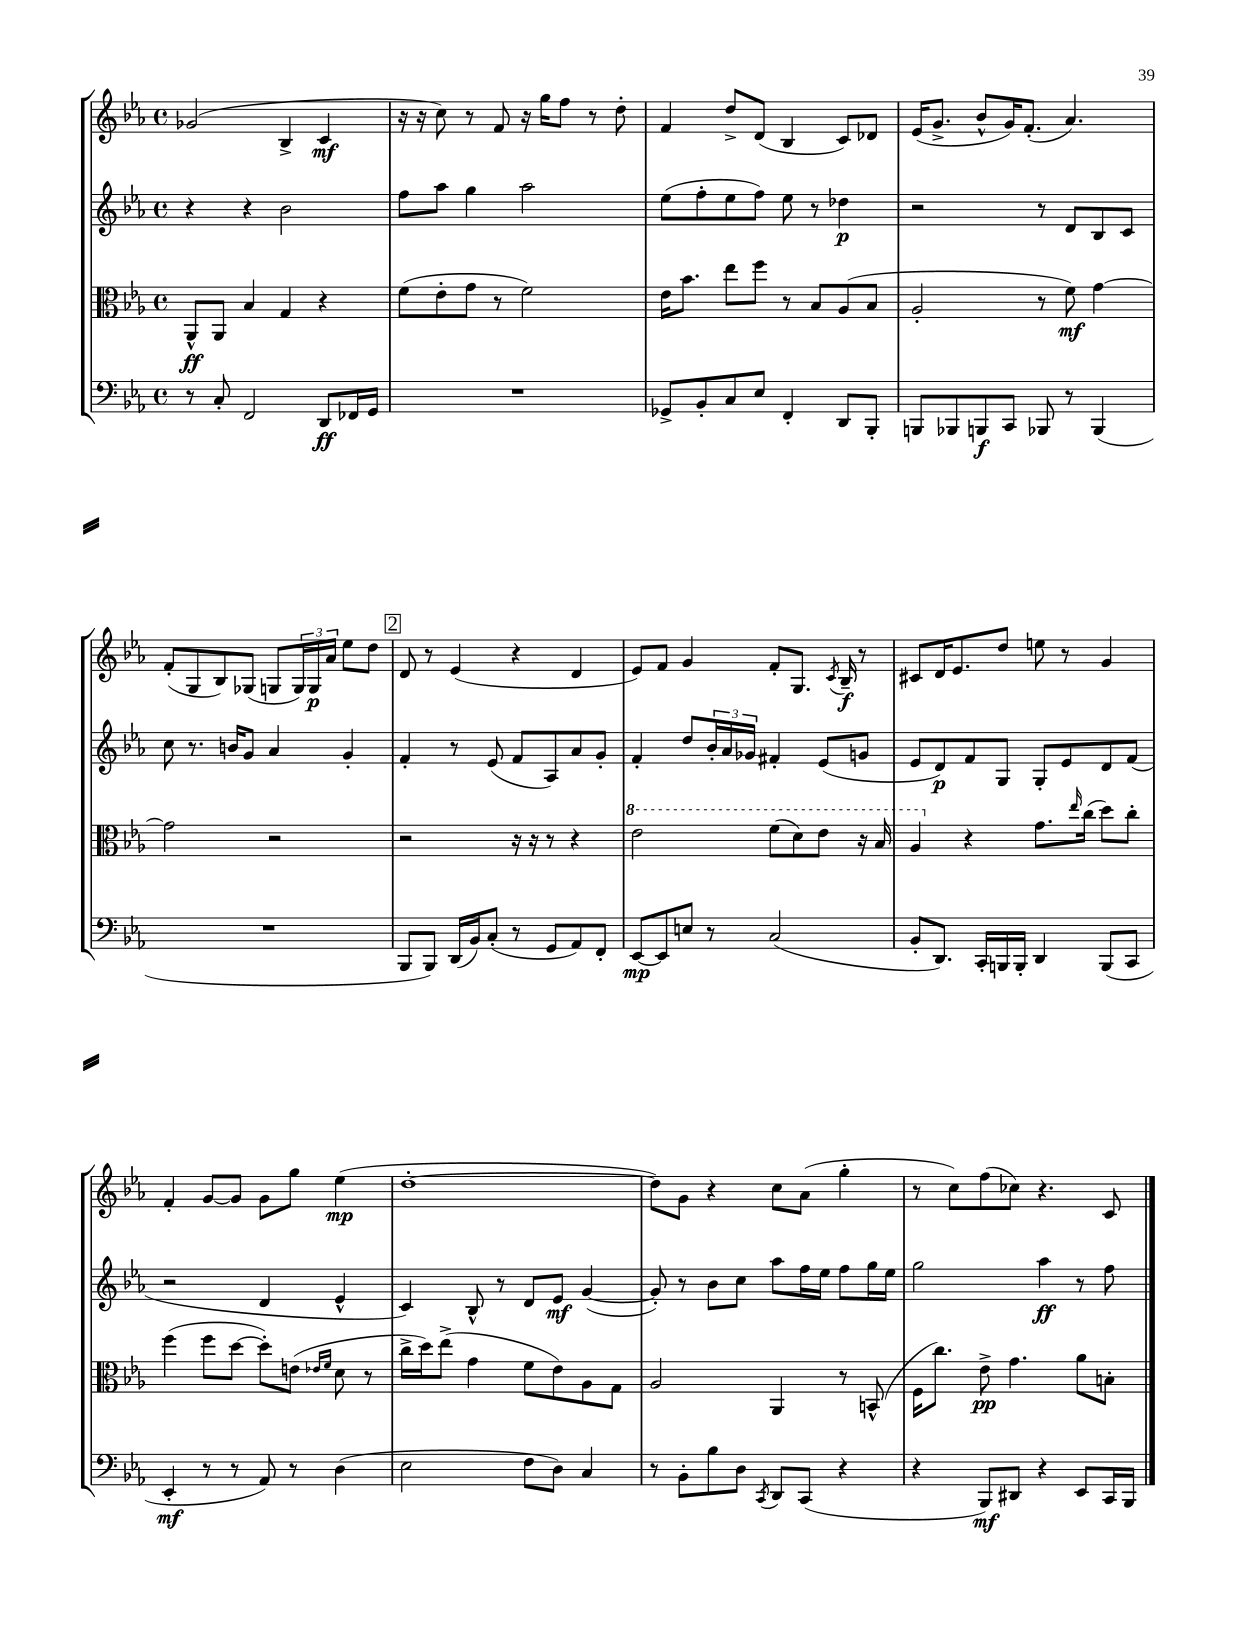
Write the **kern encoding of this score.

**kern	**dynam	**kern	**dynam	**kern	**dynam	**kern	**dynam
*part4	*part4	*part3	*part3	*part2	*part2	*part1	*part1
*staff4	*staff4	*staff3	*staff3	*staff2	*staff2	*staff1	*staff1
*clefF4	*	*clefC3	*	*clefG2	*	*clefG2	*
*k[b-e-a-]	*	*k[b-e-a-]	*	*k[b-e-a-]	*	*k[b-e-a-]	*
*M4/4	*	*M4/4	*	*M4/4	*	*M4/4	*
*met(c)	*	*met(c)	*	*met(c)	*	*met(c)	*
=7	=7	=7	=7	=7	=7	=7	=7
8r	.	8AA-^^/L	ff	4r	.	(2g-X/	.
8C'/	.	8AA-/J	.	.	.	.	.
2FF/	.	4B-/	.	4r	.	.	.
.	.	4G/	.	2b-\	.	4B-^/	.
8DD/L	ff	4r	.	.	.	4c/	mf
16FF-X/L	.	.	.	.	.	.	.
16GG/JJ	.	.	.	.	.	.	.
=8	=8	=8	=8	=8	=8	=8	=8
1r	.	(8f\L	.	8ff\L	.	16r	.
.	.	.	.	.	.	16r	.
.	.	8e-'\	.	8aa-\J	.	8cc\)	.
.	.	8g\J	.	4gg\	.	8r	.
.	.	8r	.	.	.	8f/	.
.	.	2f\)	.	2aa-\	.	16r	.
.	.	.	.	.	.	16gg\KL	.
.	.	.	.	.	.	8ff\J	.
.	.	.	.	.	.	8r	.
.	.	.	.	.	.	8dd'\	.
=9	=9	=9	=9	=9	=9	=9	=9
8GG-X^/L	.	16e-\KL	.	(8ee-\L	.	4f/	.
.	.	8.b-\J	.	.	.	.	.
8BB-'/	.	.	.	8ff'\	.	.	.
8C/	.	8ee-\L	.	8ee-\	.	8dd^/L	.
8E-/J	.	8ff\J	.	8ff\J)	.	(8d/J	.
4FF'/	.	8r	.	8ee-\	.	4B-/	.
.	.	8B-/L	.	8r	.	.	.
8DD/L	.	(8A-/	.	4dd-X\	p	8c/L)	.
8BBB-'/J	.	8B-/J	.	.	.	8d-X/J	.
=10	=10	=10	=10	=10	=10	=10	=10
8BBBn/L	.	2A-'/	.	2r	.	(16e-/KL	.
.	.	.	.	.	.	8.g^/J	.
8BBB-X/	.	.	.	.	.	.	.
8BBBn/	f	.	.	.	.	8b-^^/L	.
8CC/J	.	.	.	.	.	16g/K)	.
.	.	.	.	.	.	(8.f'/J	.
8BBB-X/	.	8r	.	8r	.	.	.
8r	.	8f\)	mf	8d/L	.	4.a-/)	.
(4BBB-/	.	[4g\	.	8B-/	.	.	.
.	.	.	.	8c/J	.	.	.
!!LO:LB:g=z
=11	=11	=11	=11	=11	=11	=11	=11
1r	.	2g\]	.	8cc\	.	(8f'/L	.
.	.	.	.	8.r	.	8G/	.
.	.	.	.	.	.	8B-/)	.
.	.	.	.	16bn/KL	.	.	.
.	.	.	.	8g/J	.	(8G-X/J	.
.	.	2r	.	4a-/	.	8Gn/L	.
.	.	.	.	.	.	24G/L)	.
.	.	.	.	.	.	24G/	p
.	.	.	.	.	.	24a-/JJ	.
.	.	.	.	4g'/	.	8ee-\L	.
.	.	.	.	.	.	8dd\J	.
!!LO:REH:place=s1:t=2
=12	=12	=12	=12	=12	=12	=12	=12
8BBB-/L	.	2r	.	4f'/	.	8d/	.
8BBB-/J)	.	.	.	.	.	8r	.
(16DD/LL	.	.	.	8r	.	(4e-/	.
16BB-/J)	.	.	.	.	.	.	.
(8C'/J	.	.	.	(8e-/	.	.	.
8r	.	16r	.	8f/L	.	4r	.
.	.	16r	.	.	.	.	.
8GG/L	.	8r	.	8A-/)	.	.	.
8AA-/)	.	4r	.	8a-/	.	4d/	.
8FF'/J	.	.	.	8g'/J	.	.	.
=13	=13	=13	=13	=13	=13	=13	=13
*	*	*8va	*	*	*	*	*
[8EE-/L	mp	2ee-\	.	4f'/	.	8e-/L)	.
8EE-/]	.	.	.	.	.	8f/J	.
8En/J	.	.	.	8dd/L	.	4g/	.
8r	.	.	.	24b-'/L	.	.	.
.	.	.	.	24a-/	.	.	.
.	.	.	.	24g-X/JJ	.	.	.
(2C/	.	(8ff\L	.	4f#X'/	.	8f'/L	.
.	.	8dd\)	.	.	.	8.G/J	.
.	.	8ee-\J	.	(8e-/L	.	.	.
.	.	.	.	.	.	8qc/	.
.	.	.	.	.	.	16B-~/	f
.	.	16r	.	8gn/J	.	8r	.
.	.	16b-/	.	.	.	.	.
=14	=14	=14	=14	=14	=14	=14	=14
8BB-'/L	.	4a-/	.	8e-/L	.	8c#X/L	.
8.DD/J)	.	.	.	8d/)	p	16d/K	.
.	.	.	.	.	.	8.e-/	.
*	*	*X8va	*	*	*	*	*
.	.	4r	.	8f/	.	.	.
16CC'/LL	.	.	.	.	.	.	.
16BBBn/	.	.	.	8G/J	.	8dd/J	.
16BBB'/JJ	.	.	.	.	.	.	.
4DD/	.	8.g\L	.	8G'/L	.	8een\	.
.	.	.	.	8e-/	.	8r	.
.	.	16qqee-/	.	.	.	.	.
.	.	(16cc\Jk	.	.	.	.	.
(8BBB/L	.	8dd\L)	.	8d/	.	4g/	.
8CC/J	.	8cc'\J	.	(8f/J	.	.	.
!!LO:LB:g=z
=15	=15	=15	=15	=15	=15	=15	=15
4EE-'/	mf	(4ff\	.	2r	.	4f'/	.
8r	.	8ff\L	.	.	.	[8g/L	.
8r	.	[8dd\J	.	.	.	8g/J]	.
8AA-/)	.	8dd'\L])	.	4d/	.	8g\L	.
8r	.	(8en\J	.	.	.	8gg\J	.
.	.	16qqe-X/LL	.	.	.	.	.
.	.	16qqf/JJ	.	.	.	.	.
(4D\	.	8d\	.	4e-^^/	.	(4ee-\	mp
.	.	8r	.	.	.	.	.
=16	=16	=16	=16	=16	=16	=16	=16
2E-\	.	16cc^\LL	.	4c/)	.	[1dd'	.
.	.	16dd\J)	.	.	.	.	.
.	.	(8ee-^\J	.	.	.	.	.
.	.	4g\	.	8B-^^/	.	.	.
.	.	.	.	8r	.	.	.
8F\L	.	8f\L	.	8d/L	.	.	.
8D\J)	.	8e-\)	.	8e-/J	mf	.	.
4C/	.	8A-\	.	([4g/	.	.	.
.	.	8G\J	.	.	.	.	.
=17	=17	=17	=17	=17	=17	=17	=17
8r	.	2A-/	.	8g'/])	.	8dd\L])	.
8BB-'\L	.	.	.	8r	.	8g\J	.
8B-\	.	.	.	8b-\L	.	4r	.
8D\J	.	.	.	8cc\J	.	.	.
8qCC/	.	.	.	.	.	.	.
8DD/L	.	4AA-/	.	8aa-\L	.	8cc\L	.
(8CC/J	.	.	.	16ff\L	.	(8a-\J	.
.	.	.	.	16ee-\JJ	.	.	.
4r	.	8r	.	8ff\L	.	4gg'\	.
.	.	(8BBn^^/	.	16gg\L	.	.	.
.	.	.	.	16ee-\JJ	.	.	.
=18	=18	=18	=18	=18	=18	=18	=18
4r	.	16F\KL	.	2gg\	.	8r	.
.	.	8.cc\J)	.	.	.	.	.
.	.	.	.	.	.	8cc\L)	.
8BBB-/L)	mf	8e-^\	pp	.	.	(8ff\	.
8DD#X/J	.	4.g\	.	.	.	8cc-X\J)	.
4r	.	.	.	4aa-\	ff	4.r	.
8EE-/L	.	8a-\L	.	8r	.	.	.
16CC/L	.	8Bn'\J	.	8ff\	.	8c/	.
16BBB-/JJ	.	.	.	.	.	.	.
==	==	==	==	==	==	==	==
*-	*-	*-	*-	*-	*-	*-	*-
